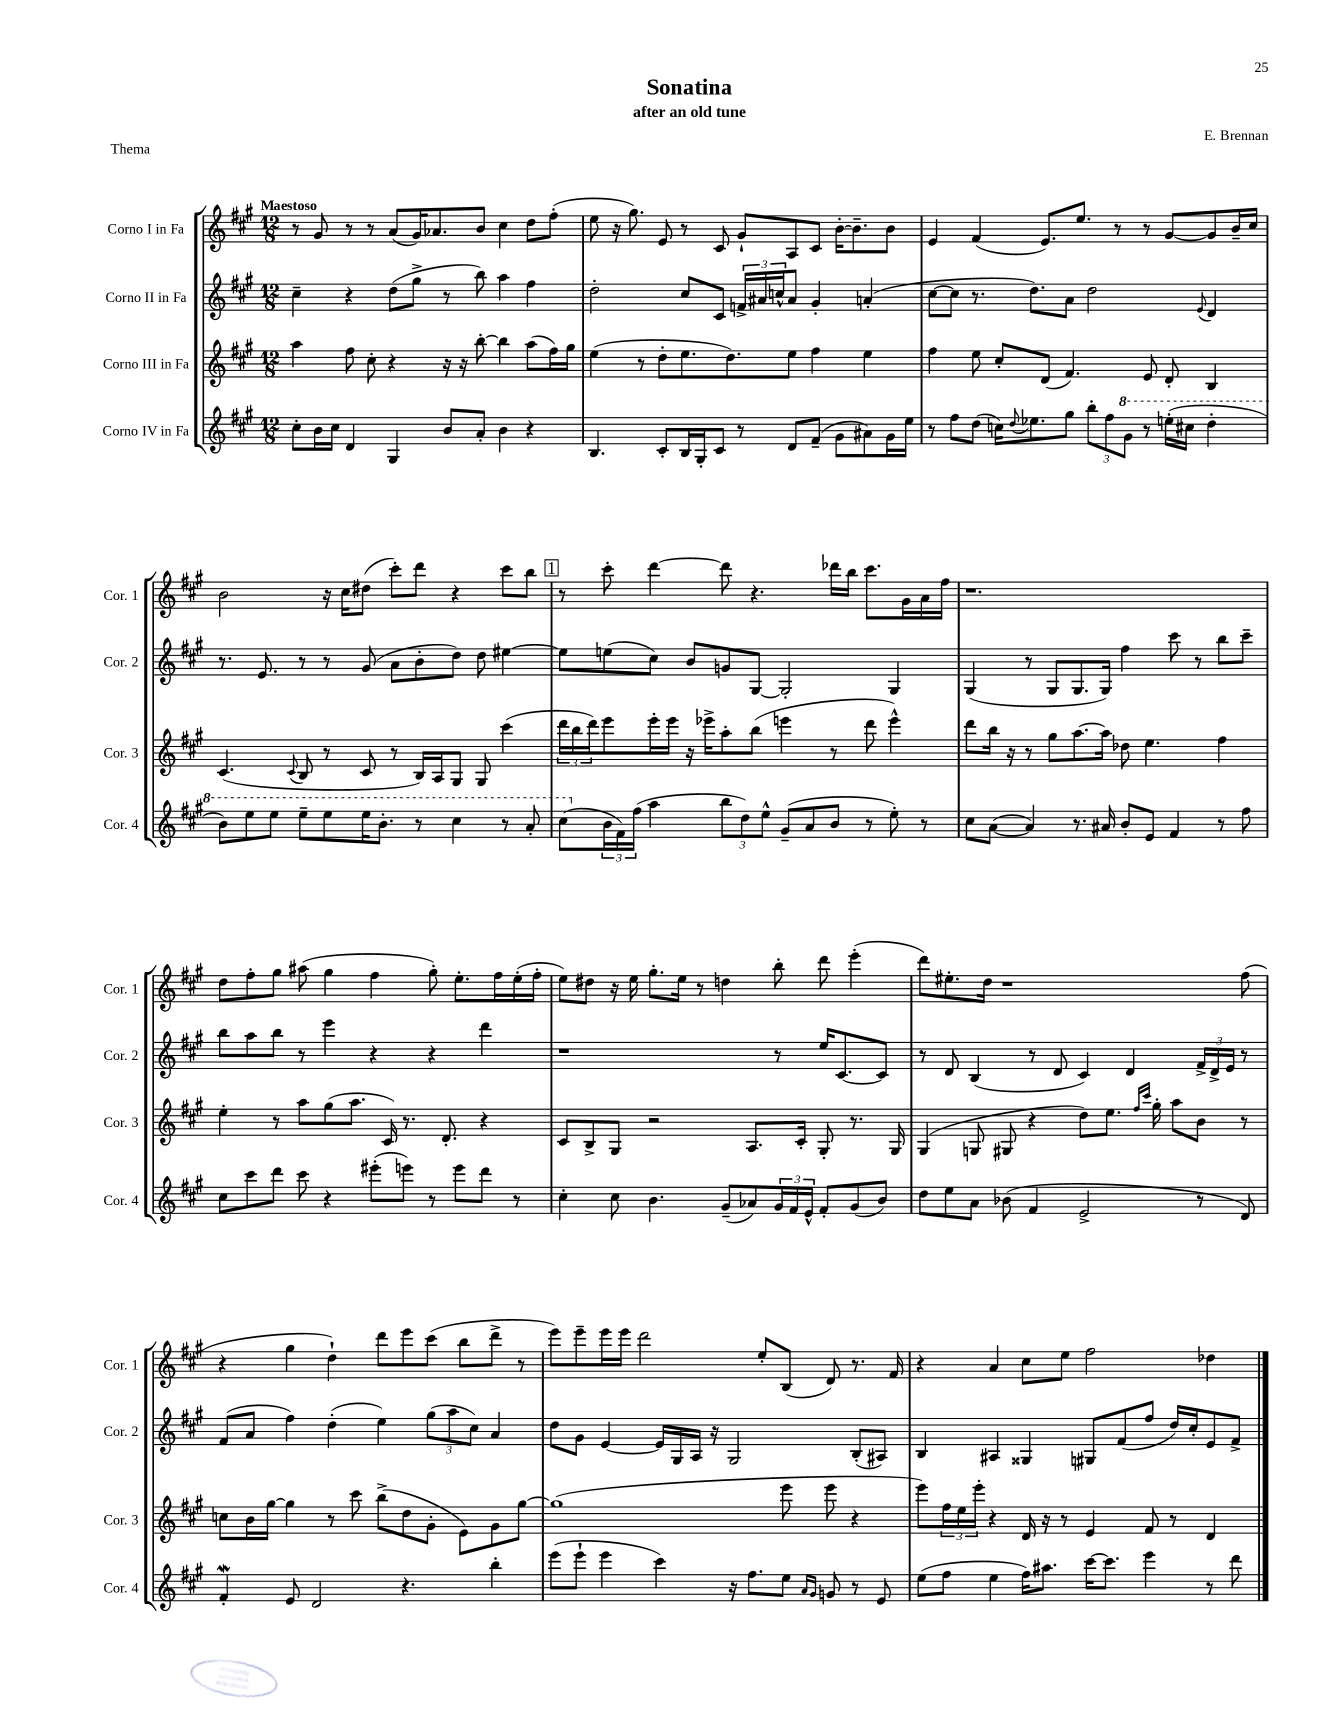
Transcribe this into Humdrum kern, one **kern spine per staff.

**kern	**kern	**kern	**kern
*part4	*part3	*part2	*part1
*staff4	*staff3	*staff2	*staff1
*I"Corno IV in Fa	*I"Corno III in Fa	*I"Corno II in Fa	*I"Corno I in Fa
*I'Cor. 4	*I'Cor. 3	*I'Cor. 2	*I'Cor. 1
*clefG2	*clefG2	*clefG2	*clefG2
*k[f#c#g#]	*k[f#c#g#]	*k[f#c#g#]	*k[f#c#g#]
*M12/8	*M12/8	*M12/8	*M12/8
=1	=1	=1	=1
!	!	!	!LO:TX:a:B:t=Maestoso
8cc#'\L	4aa\	4cc#~\	8r
16b\L	.	.	8g#/
16cc#\JJ	.	.	.
4d/	8ff#\	4r	8r
.	8cc#'\	.	8r
4G#/	4r	(8dd\L	(8a/L
.	.	8gg#^\J	16g#/K)
.	.	.	8.a-X/
8b/L	16r	8r	.
.	16r	.	.
8a'/J	[8bb'\	8bb\)	8b/J
4b\	4bb\]	4aa\	4cc#\
4r	(8aa\L	4ff#\	8dd\L
.	16ff#\L)	.	(8ff#'\J
.	16gg#\JJ	.	.
=2	=2	=2	=2
4.B/	(4ee\	2dd'\	8ee\
.	.	.	16r
.	.	.	8.gg#\)
.	8r	.	.
8c#'/L	8dd'\L	.	8e/
16B/L	8.ee\	8cc#/L	8r
16G#'/J	.	.	.
8c#/J	.	8c#/J	8c#/
.	8.dd\)	.	.
8r	.	24fn^/LL	8g#`/L
.	.	24a#X/	.
.	.	24ccn^^/J	.
8d/L	8ee\J	8a#/J	8A/
(8f#~/J	4ff#\	4g#'/	8c#/J
8g#\L	.	.	[16b'\KL
.	.	.	8.b~\]
8a#X\)	4ee\	(4an'/	.
16g#\L	.	.	8b\J
16ee\JJ	.	.	.
=3	=3	=3	=3
8r	4ff#\	[8cc#\L	4e/
8ff#\L	.	8cc#\J]	.
(8dd\J	8ee\	8.r	(4f#/
16ccn\KL)	8cc#'/L	.	.
8qqdd/	.	.	.
8.ee-X\	.	8.dd\L)	.
.	(8d/J	.	8.e/L)
8gg#\J	4.f#/)	8a\J	.
.	.	.	8.ee/J
12bb'\L	.	2dd\	.
12ff#\	.	.	.
.	.	.	8r
*8va	*	*	*
12gg#\J	.	.	.
8r	8e/	.	8r
(16eeen'\LL	8d'/	.	[8g#/L
16ccc#X\JJ	.	.	.
.	.	8qqe/	.
4ddd'\	4B/	4d/	8g#/]
.	.	.	16b~/L
.	.	.	16cc#/JJ
!!LO:LB:g=z
=4	=4	=4	=4
8bb\L)	(4.c#/	8.r	2b\
8eee\	.	.	.
.	.	8.e/	.
8eee\J	.	.	.
.	8qqc#/	.	.
8eee~\L	8B/	8r	.
8eee\	8r	8r	16r
.	.	.	16cc#\KL
16eee\K	8c#/	(8g#/	(8dd#X\J
8.bb'\J	.	.	.
.	8r	8a\L	8ccc#'\L)
8r	16B/LL)	8b'\	8ddd\J
.	16A/J	.	.
4ccc#\	8G#/J	8dd\J)	4r
.	8G#/	8dd\	.
8r	(4ccc#\	[4ee#X\	8ccc#\L
8aa'/	.	.	8bb\J
!!LO:REH:place=s1:t=1
=5	=5	=5	=5
(8ccc#\L	24ddd\LL	8ee#\L]	8r
.	24bb\	.	.
.	24ddd\J)	.	.
*X8va	*	*	*
24b\L	8eee\	(8een\	8ccc#'\
24f#\)	.	.	.
(24ff#\JJ	.	.	.
4aa\	16eee'\L	8cc#\J)	[4ddd\
.	16eee\JJ	.	.
.	16r	8b/L	.
.	16eee-X^\KL	.	.
12bb\L	8aa'\	8gn/	8ddd\]
12dd\)	.	.	.
.	(8bb\J	[8G#/J	4.r
12ee^^\J	.	.	.
(8g#~/L	4eeen\	2G#'/]	.
8a/	.	.	.
8b/J	8r	.	16ddd-X\LL
.	.	.	16bb\JJ
8r	8ddd\	.	8.ccc#\L
8ee'\)	4eee^^\)	4G#/	.
.	.	.	16g#\L
8r	.	.	16a\
.	.	.	16ff#\JJ
=6	=6	=6	=6
8cc#\L	8ddd\L	(4G#/	1.r
([8a\J	16bb\Jk	.	.
.	16r	.	.
4a/])	8r	8r	.
.	8gg#\L	8G#/L	.
8.r	[8.aa\	8.G#/	.
16a#X/	16aa\Jk]	16G#/Jk)	.
8b'/L	8dd-X\	4ff#\	.
8e/J	4.ee\	.	.
4f#/	.	8ccc#\	.
.	.	8r	.
8r	4ff#\	8bb\L	.
8ff#\	.	8ccc#~\J	.
!!LO:LB:g=z
=7	=7	=7	=7
8cc#\L	4ee'\	8bb\L	8dd\L
8ccc#\	.	8aa\	8ff#'\
8ddd\J	8r	8bb\J	8gg#\J
8ccc#\	8aa\L	8r	(8aa#X\
4r	(8gg#\	4eee\	4gg#\
.	8.aa\J	.	.
(8eee#X'\L	.	4r	4ff#\
.	16c#/)	.	.
8eeen\J)	8.r	.	.
8r	.	4r	8gg#'\)
.	8.d'/	.	.
8eee\L	.	.	8.ee'\L
8ddd\J	4r	4ddd\	.
.	.	.	16ff#\L
8r	.	.	(16ee'\
.	.	.	16ff#'\JJ
=8	=8	=8	=8
4cc#'\	8c#/L	1r	8ee\L)
.	8B^/	.	8dd#X\J
8cc#\	8G#/J	.	16r
.	.	.	16ee\
4.b\	2r	.	8.gg#'\L
.	.	.	16ee\Jk
.	.	.	8r
(8g#~/L	.	.	4ddn\
8a-X/)	8.A/L	.	.
24g#/L	.	8r	8bb'\
24f#/	.	.	.
.	16c#'/Jk	.	.
24e^^/JJ	.	.	.
8f#'/L	8G#'/	16ee/KL	8ddd\
.	.	[8.c#/	.
(8g#/	8.r	.	(4eee'\
8b/J)	.	8c#/J]	.
.	16G#/	.	.
=9	=9	=9	=9
8dd\L	(4G#/	8r	8ddd\L)
8ee\	.	8d/	8.ee#X'\
8a\J	8Gn/	(4B/	.
.	.	.	16dd\Jk
(8b-X\	8G#X/	.	1r
4f#/	4r	8r	.
.	.	8d/	.
2e^/	8dd\L)	4c#/)	.
.	8.ee\J	.	.
.	.	4d/	.
.	16qqff#/LL	.	.
.	16qqccc#/JJ	.	.
.	16gg#'\	.	.
.	8aa\L	.	.
8r	8b\J	24f#^/LL	.
.	.	24d^/	.
.	.	24e/JJ	.
8d/)	8r	8r	(8ff#\
!!LO:LB:g=z
=10	=10	=10	=10
4f#W'/	8ccn\L	(8f#/L	4r
.	16b\L	8a/J	.
.	[16gg#\JJ	.	.
8e/	4gg#\]	4ff#\)	4gg#\
2d/	.	.	.
.	8r	(4dd'\	4dd`\)
.	8ccc#\	.	.
.	(8bb^\L	4ee\)	8ddd\L
4.r	8dd\	.	8eee\
.	8g#'\J	(12gg#\L	(8ccc#\J
.	.	12aa\	.
.	8e\L)	.	8bb\L
.	.	12cc#\J)	.
4bb'\	8g#\	4a/	8ddd^\J
.	[8gg#\J	.	8r
=11	=11	=11	=11
(8eee\L	(1gg#]	8dd\L	8eee\L)
8eee`\J	.	8g#\J	8eee~\
4eee\	.	[4e/	16eee\L
.	.	.	16eee\JJ
.	.	.	2ddd\
4ccc#\)	.	16e/LL]	.
.	.	16G#/	.
.	.	16A/JJ	.
.	.	16r	.
16r	.	2G#/	.
8.ff#\L	.	.	.
.	.	.	8ee'/L
8ee\J	8eee\	.	(8B/J
16qqa/LL	.	.	.
16qqg#/JJ	.	.	.
8gn/	8eee\	.	8d/)
8r	4r	(8B'/L	8.r
8e/	.	8A#X/J)	.
.	.	.	16f#/
=12	=12	=12	=12
(8ee\L	8eee\L)	4B/	4r
8ff#\J	24ff#\L	.	.
.	24ee\	.	.
.	24eee'\JJ	.	.
4ee\	4r	4A#X/	4a/
16ff#\KL)	16d/	4G##X/	8cc#\L
8.aa#X\J	16r	.	.
.	8r	.	8ee\J
[16ccc#\KL	4e/	8G#X/L	2ff#\
8.ccc#\J]	.	.	.
.	.	(8f#/	.
4eee\	8f#/	8ff#/J	.
.	8r	16dd/LL)	.
.	.	16cc#'/J	.
8r	4d/	8e/	4dd-X\
8ddd\	.	8f#^/J	.
==	==	==	==
*-	*-	*-	*-
